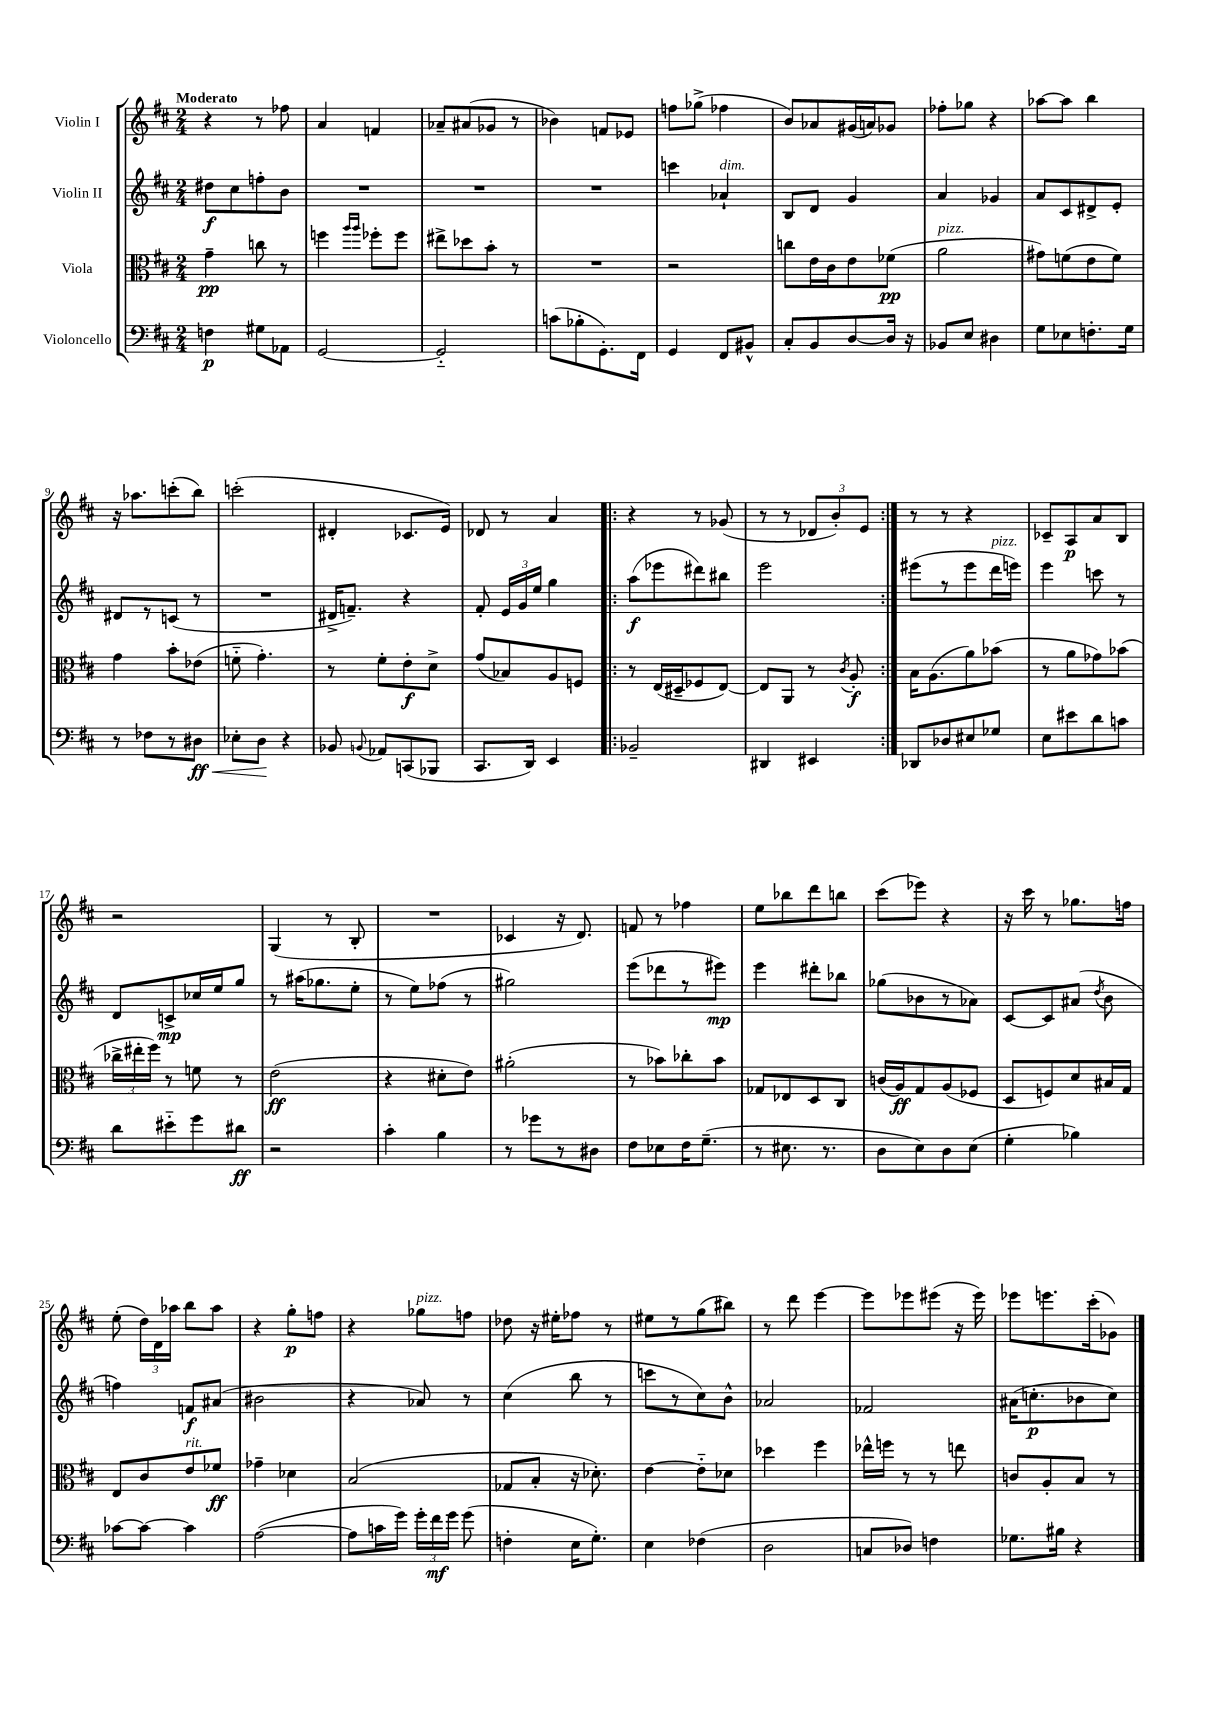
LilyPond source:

<<
\new StaffGroup <<
\new Staff = "s0" \with { instrumentName = "Violin I" } {
    \clef treble \key d \major \numericTimeSignature \time 2/4 \tempo "Moderato"
    \autoBeamOff r4 r8 fes''8 |
    a'4 f'4 |
    aes'8[-- ais'8( ges'8] r8 |
    bes'4) f'8[ ees'8] |
    f''8[ ges''8]->( fes''4 |
    b'8[) aes'8 gis'16( a'16) ges'8] |
    fes''8[-. ges''8] r4 |
    aes''8[~ aes''8] b''4 |
    r16 aes''8.[ c'''8-.( b''8]) |
    c'''2-.( |
    dis'4-. ces'8.[ e'16]) |
    des'8 r8 a'4 |
    \repeat volta 2 { r4 r8 ges'8( |
    r8 r8 \tuplet 3/2 { des'8[ b'8-.) e'8] } | }
    r8 r8 r4 |
    ces'8[-- a8\p a'8 b8] |
    r2 |
    g4( r8 b8-. |
    R2 |
    ces'4 r16 d'8.) |
    f'8 r8 fes''4 |
    e''8[ bes''8 d'''8 b''8] |
    cis'''8[( ees'''8]) r4 |
    r16 cis'''16 r8 ges''8.[ f''16] |
    e''8-.( \tuplet 3/2 { d''16[) d'16 aes''16] } b''8[ aes''8] |
    r4 g''8[-.\p f''8] |
    r4 ges''8[^\markup { \italic "pizz." } f''8] |
    des''8 r16 eis''16[-. fes''8] r8 |
    eis''8[ r8 g''8( bis''8]) |
    r8 d'''8 e'''4~ |
    e'''8[ ees'''8 eis'''8]( r16 eis'''16) |
    ees'''8[ e'''8. cis'''16-.( ges'8]) \bar "|." |
}
\new Staff = "s1" \with { instrumentName = "Violin II" } {
    \clef treble \key d \major \numericTimeSignature \time 2/4
    \autoBeamOff dis''8[\f cis''8 f''8-. b'8] |
    R2 |
    R2 |
    R2 |
    c'''4 aes'4-!^\markup { \italic "dim." } |
    b8[ d'8] g'4 |
    a'4 ges'4 |
    a'8[ cis'8 dis'8-> e'8]-. |
    dis'8[ r8 c'8]( r8 |
    R2 |
    dis'16[-> f'8.]--) r4 |
    fis'8-. \tuplet 3/2 { e'16[ g'16 e''16] } g''4 |
    \repeat volta 2 { a''8[\f( ees'''8 dis'''8) bis''8] |
    e'''2 | }
    eis'''8[( r8 eis'''8 d'''16^\markup { \italic "pizz." } e'''16]) |
    e'''4 c'''8 r8 |
    d'8[ c'8->\mp ces''16 e''16 g''8] |
    r8 ais''16[( ges''8. e''8]-. |
    r8 e''8[) fes''8]( r8 |
    gis''2) |
    e'''8[( des'''8 r8 eis'''8]\mp) |
    e'''4 dis'''8[-. bes''8] |
    ges''8[( bes'8 r8 aes'8]) |
    cis'8[~ cis'8 ais'8]( \acciaccatura { d''8 } b'8 |
    f''4) f'8[\f ais'8]( |
    bis'2 |
    r4 aes'8) r8 |
    cis''4( b''8 r8 |
    c'''8[ r8 cis''8) b'8]-^ |
    aes'2 |
    fes'2 |
    ais'16[( c''8.-.\p bes'8 c''8]) \bar "|." |
}
\new Staff = "s2" \with { instrumentName = "Viola" } {
    \clef alto \key d \major \numericTimeSignature \time 2/4
    \autoBeamOff g'4--\pp c''8 r8 |
    f''4 \grace { a''16[ a''16] } fes''8[-. fes''8] |
    eis''8[-> des''8 b'8]-. r8 |
    R2 |
    r2 |
    c''8[ e'16 cis'16 e'8 fes'8]\pp( |
    a'2^\markup { \italic "pizz." } |
    gis'8[) f'8( e'8 f'8]) |
    g'4 b'8[-. ees'8]( |
    f'8-_ g'4.-.) |
    r8 fis'8[-. e'8-.\f d'8]-> |
    g'8[( bes8) a8 f8] |
    \repeat volta 2 { r8 e16[( dis16-- fes8 e8]~) |
    e8[ a,8] r8 \acciaccatura { cis'8 } a8-.\f | }
    b16[ a8.( a'8) bes'8]( |
    r8 a'8[ ges'8) bes'8]( |
    \tuplet 3/2 { ces''16[-> eis''16-. fis''16]) } r8 f'8 r8 |
    e'2\ff( |
    r4 dis'8[-. e'8]) |
    ais'2-.( |
    r8 bes'8[) ces''8-. bes'8] |
    ges8[ ees8 d8 cis8] |
    c'16[( a16\ff) g8 a8( fes8] |
    d8[ f8) d'8 bis16 g16] |
    e8[ cis'8 e'8^\markup { \italic "rit." } fes'8]\ff |
    ges'4-- des'4 |
    b2( |
    ges8[ b8]-. r16 des'8.-.) |
    e'4~ e'8[-_ des'8] |
    des''4 fis''4 |
    ees''16[-^ f''16] r8 r8 e''8 |
    c'8[ a8-. b8] r8 \bar "|." |
}
\new Staff = "s3" \with { instrumentName = "Violoncello" } {
    \clef bass \key d \major \numericTimeSignature \time 2/4
    \autoBeamOff f4\p gis8[ aes,8] |
    g,2~ |
    g,2-_ |
    c'8[( bes8-. g,8.-.) fis,16] |
    g,4 fis,8[ bis,8]-^ |
    cis8[-. b,8 d8~ d16] r16 |
    bes,8[ e8] dis4 |
    g8[ ees8 f8.-. g16] |
    r8 fes8[ r8 dis8]\ff\< |
    ees8[-. d8]\! r4 |
    bes,8 \appoggiatura { b,8 } aes,8[ c,8( bes,,8] |
    cis,8.[ d,16]) e,4 |
    \repeat volta 2 { bes,2-- |
    dis,4 eis,4 | }
    des,8[ des8 eis8 ges8] |
    e8[ eis'8 d'8 c'8] |
    d'8[ eis'8-_ g'8 dis'8]\ff |
    r2 |
    cis'4-. b4 |
    r8 ges'8[ r8 dis8] |
    fis8[ ees8 fis16 g8.]--( |
    r8 eis8. r8. |
    d8[ e8) d8 e8]( |
    g4-. bes4) |
    ces'8[~ ces'8]~ ces'4 |
    a2~( |
    a8[ c'16 g'16]) \tuplet 3/2 { g'16[-. fis'16\mf g'16] } g'8( |
    f4-. e16[ g8.]-.) |
    e4 fes4( |
    d2 |
    c8[ des8]) f4 |
    ges8.[ bis16] r4 \bar "|." |
}
>>
>>
